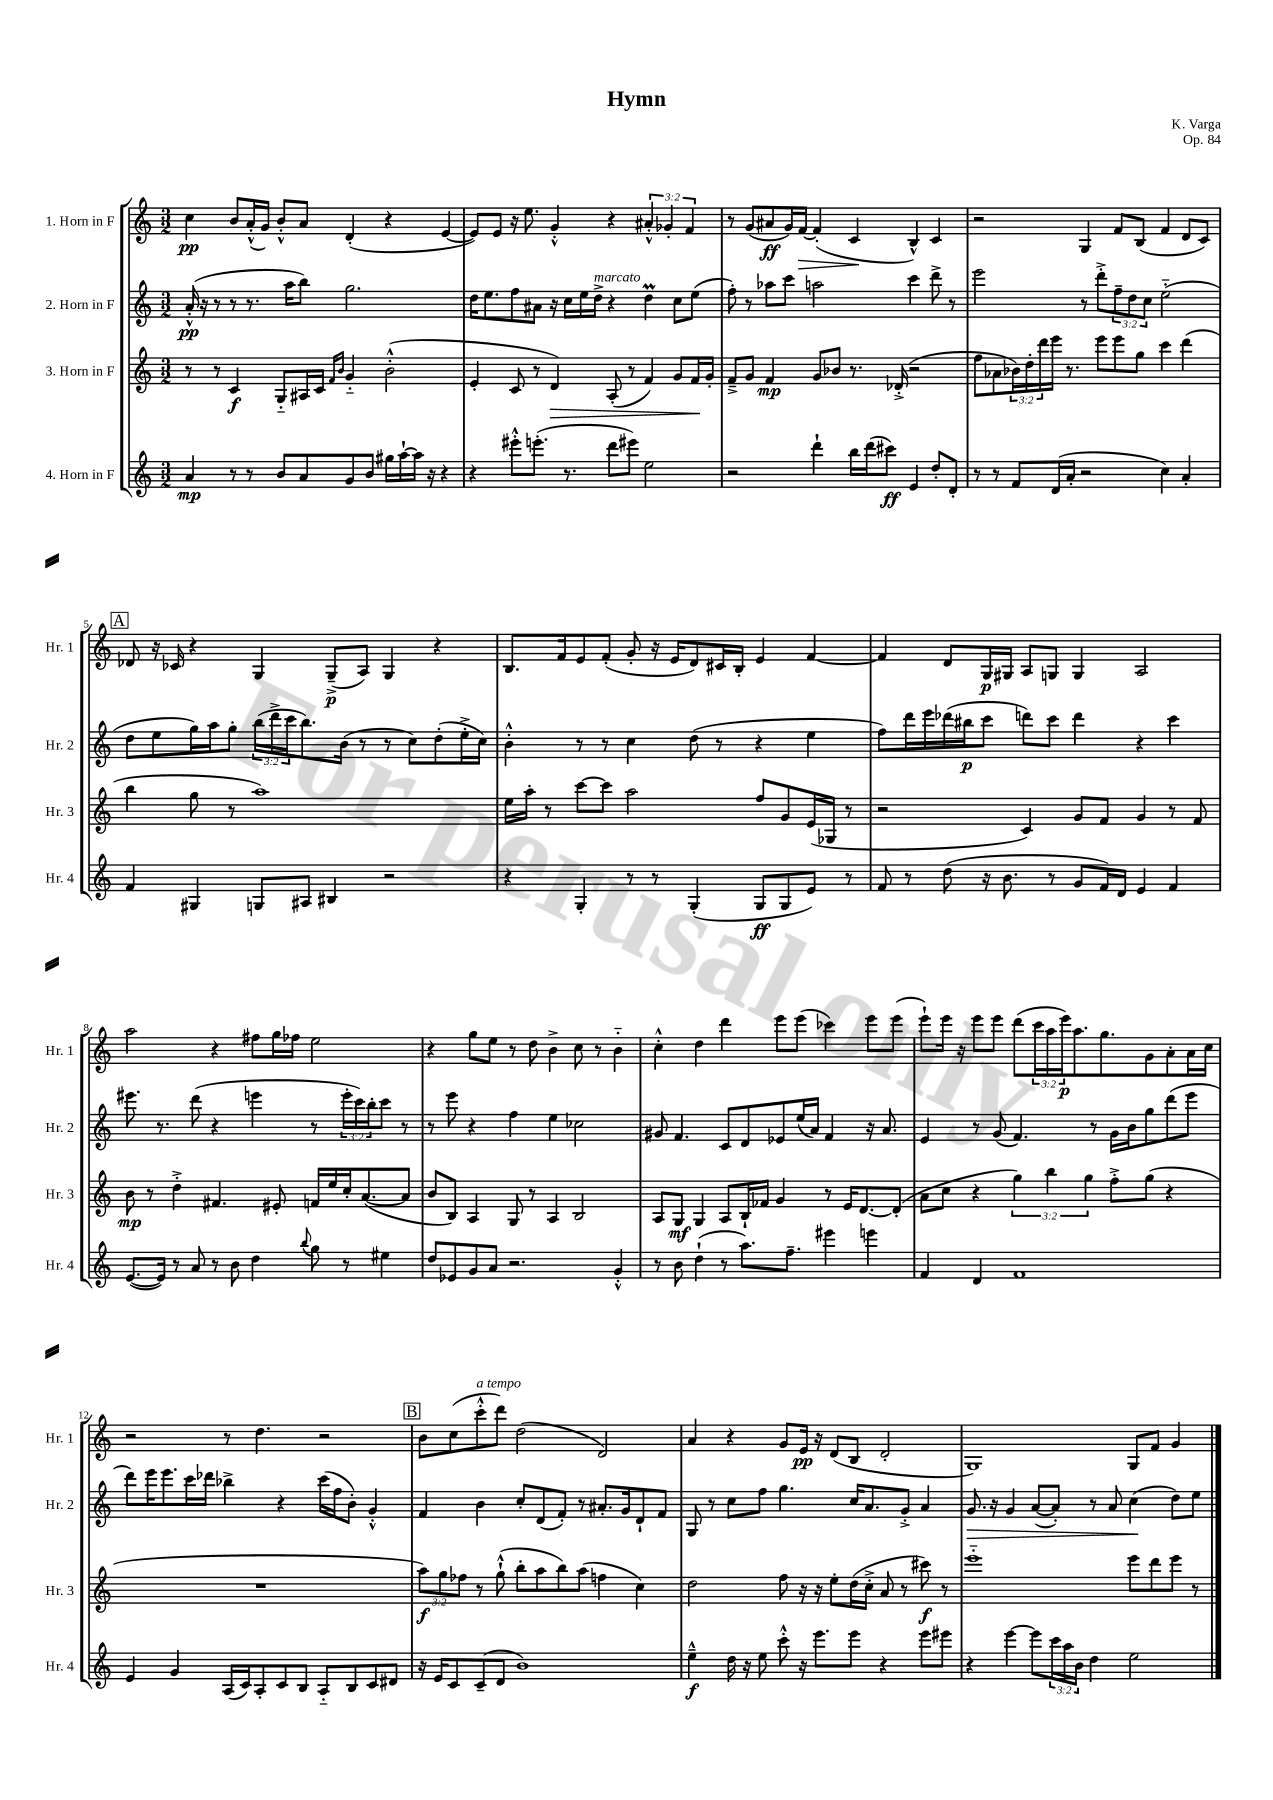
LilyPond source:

\header { title = "Hymn" composer = "K. Varga" opus = "Op. 84" }
<<
\new StaffGroup <<
\new Staff = "s0" \with { instrumentName = "1. Horn in F" shortInstrumentName = "Hr. 1" } {
    \clef treble \key c \major \numericTimeSignature \time 3/2 \override Staff.TupletNumber.text = #tuplet-number::calc-fraction-text
    c''4\pp b'8 a'16-.-^( g'16) b'8-.-^ a'8 d'4-.( r4 e'4~ |
    e'8) e'8 r16 e''8. g'4-.-^ r4 \tuplet 3/2 { ais'4-.-^ ges'4-. f'4 } |
    r8 g'8( ais'8\ff g'16) f'16~\> f'4-.( c'4\! b4-^) c'4 |
    r2 g4 f'8 b8( f'4 d'8 c'8) |
    \mark \markup { \box "A" } des'8 r16 ces'16 r4 g4 g8--->\p( a8) g4 r4 |
    b8. f'16 e'8 f'8-.( g'8-. r16 e'16 d'8) cis'16 b16-. e'4 f'4~ |
    f'4 d'8 g16\p gis16 a8 g8 g4 a2 |
    a''2 r4 fis''8 g''16 fes''16 e''2 |
    r4 g''8 e''8 r8 d''8 b'4-> c''8 r8 b'4-_ |
    c''4-.-^ d''4 d'''4 e'''8 e'''8( ces'''4) e'''8 e'''8( |
    e'''8-!) e'''16 r16 e'''8 e'''8 d'''8( \tuplet 3/2 { c'''16 a''16 e'''16\p) } a''8. g''8. g'8 a'8-. a'16 c''16 |
    r2 r8 d''4. r2 |
    \mark \markup { \box "B" } b'8 c''8( c'''8-.-^^\markup { \italic "a tempo" } d'''8) d''2( d'2) |
    a'4 r4 g'8 e'16\pp r16 d'8( b8 d'2-. |
    g1) g8 f'8 g'4 \bar "|." |
}
\new Staff = "s1" \with { instrumentName = "2. Horn in F" shortInstrumentName = "Hr. 2" } {
    \clef treble \key c \major \numericTimeSignature \time 3/2 \override Staff.TupletNumber.text = #tuplet-number::calc-fraction-text
    a'16-.-^\pp( r16 r8 r8 r8. a''16 b''8) g''2. |
    d''16 e''8. f''8 ais'8 r16 c''16 e''16 d''16->^\markup { \italic "marcato" } r4 d''4\prall c''8 e''8( |
    f''8-.) r8 aes''8 c'''8 a''2 c'''4 d'''8-> r8 |
    e'''2 r8 d'''8-.-> \tuplet 3/2 { f''8-- d''8 c''8 } e''2-_( |
    \mark \markup { \box "A" } d''8 e''8 g''16) a''16 g''8-. \tuplet 3/2 { b''16( d'''16-> c'''16 } b''8.) b'16( r8 r8 c''8) d''8-.( e''16-.-> c''16) |
    b'4-.-^ r8 r8 c''4 d''8( r8 r4 e''4 |
    f''8) d'''16 e'''16 des'''16( bis''16\p c'''8 d'''8) c'''8 d'''4 r4 c'''4 |
    eis'''8. r8. d'''8( r4 e'''4 r8 \tuplet 3/2 { e'''16-. c'''16) b''16-. } c'''8 r8 |
    r8 e'''8 r4 f''4 e''4 ces''2 |
    gis'8 f'4. c'8 d'8 ees'8 e''16( a'16) f'4 r16 a'8. |
    e'4 r8 g'8( f'4.) r8 g'16 b'16 g''8 d'''8( e'''8 |
    d'''8) e'''16 e'''8. c'''16 des'''16 bes''4-> r4 c'''16( f''16 b'8-.) g'4-.-^ |
    \mark \markup { \box "B" } f'4 b'4 c''8-. d'8( f'8-.) r8 ais'8.-. g'16 d'8-! f'8 |
    g8 r8 c''8 f''8 g''4. c''16 a'8. g'8-.-> a'4 |
    g'8.\> r16 g'4 a'8~( a'8-.) r8 a'8 c''4\!( d''8) e''8 \bar "|." |
}
\new Staff = "s2" \with { instrumentName = "3. Horn in F" shortInstrumentName = "Hr. 3" } {
    \clef treble \key c \major \numericTimeSignature \time 3/2 \override Staff.TupletNumber.text = #tuplet-number::calc-fraction-text
    r8 r8 c'4\f g8-_ ais16 c'16 \grace { f'16 b'16 } g'4-_ b'2-.-^( |
    e'4-. c'8 r8 d'4\>) a8-.( r8 f'4) g'8 f'16\! g'16-. |
    f'8---> g'8 f'4\mp g'8 bes'8 r8. des'16-.->( r2 |
    f''8 aes'8 \tuplet 3/2 { bes'16) d''16-. d'''16 } e'''16 r8. e'''8 e'''8 g''8 c'''4 d'''4( |
    \mark \markup { \box "A" } b''4 g''8 r8 a''1) |
    e''16 a''16-. r8 c'''8~ c'''8 a''2 f''8 g'8 e'16( ges16 r8 |
    r2 c'4) g'8 f'8 g'4 r8 f'8 |
    b'8\mp r8 d''4-.-> fis'4. eis'8-. f'16 e''16 c''16-. a'8.~( a'8 |
    b'8 b8) a4 g8 r8 a4 b2 |
    a8 g8\mf g4 a8 b16-! fes'16 g'4 r8 e'16 d'8.~ d'8-.( |
    a'8 c''8 r4 \tuplet 3/2 { g''4) b''4 g''4 } f''8-.-> g''8( r4 |
    R1. |
    \mark \markup { \box "B" } \tuplet 3/2 { a''8\f) g''8 fes''8 } r8 g''8-!-^( b''8-. a''8 b''8) a''8( f''4 c''4) |
    d''2 f''8 r16 r16 e''8-. d''16( c''16-.-> a'8 r8 cis'''8\f) r8 |
    e'''1-_ e'''8 d'''8 e'''8 r8 \bar "|." |
}
\new Staff = "s3" \with { instrumentName = "4. Horn in F" shortInstrumentName = "Hr. 4" } {
    \clef treble \key c \major \numericTimeSignature \time 3/2 \override Staff.TupletNumber.text = #tuplet-number::calc-fraction-text
    a'4\mp r8 r8 b'8 a'8 g'8 b'8 gis''16 a''16~-! a''16 r16 r4 |
    r4 eis'''8-.-^ e'''8.-.( r8. d'''8 eis'''8) e''2 |
    r2 d'''4-! b''16 d'''16( cis'''8\ff) e'4 d''8-. d'8-. |
    r8 r8 f'8 d'16( a'16-. r2 c''4) a'4-. |
    \mark \markup { \box "A" } f'4 gis4 g8 ais8 bis4 r2 |
    r4 g4-. r8 r8 g4-.( g8\ff g8 e'8) r8 |
    f'8 r8 d''8( r16 b'8. r8 g'8 f'16) d'16 e'4 f'4 |
    e'8.~( e'16) r8 a'8 r8 b'8 d''4 \appoggiatura { b''8 } g''8 r8 eis''4 |
    d''8 ees'8 g'8 a'8 r2. g'4-.-^ |
    r8 b'8 d''4-!( r8 a''8.) f''8.-- eis'''4 e'''4 |
    f'4 d'4 f'1 |
    e'4 g'4 a16( c'16) a8-. c'8 b8 a8-_ b8 c'8 dis'8 |
    \mark \markup { \box "B" } r16 e'16 c'8 c'8--( d'8 b'1) |
    e''4---^\f d''16 r16 e''8 c'''8-.-^ r16 e'''8. e'''8 r4 e'''8 eis'''8 |
    r4 e'''4~ e'''8 \tuplet 3/2 { c'''16 a''16 b'16 } d''4 e''2 \bar "|." |
}
>>
>>
